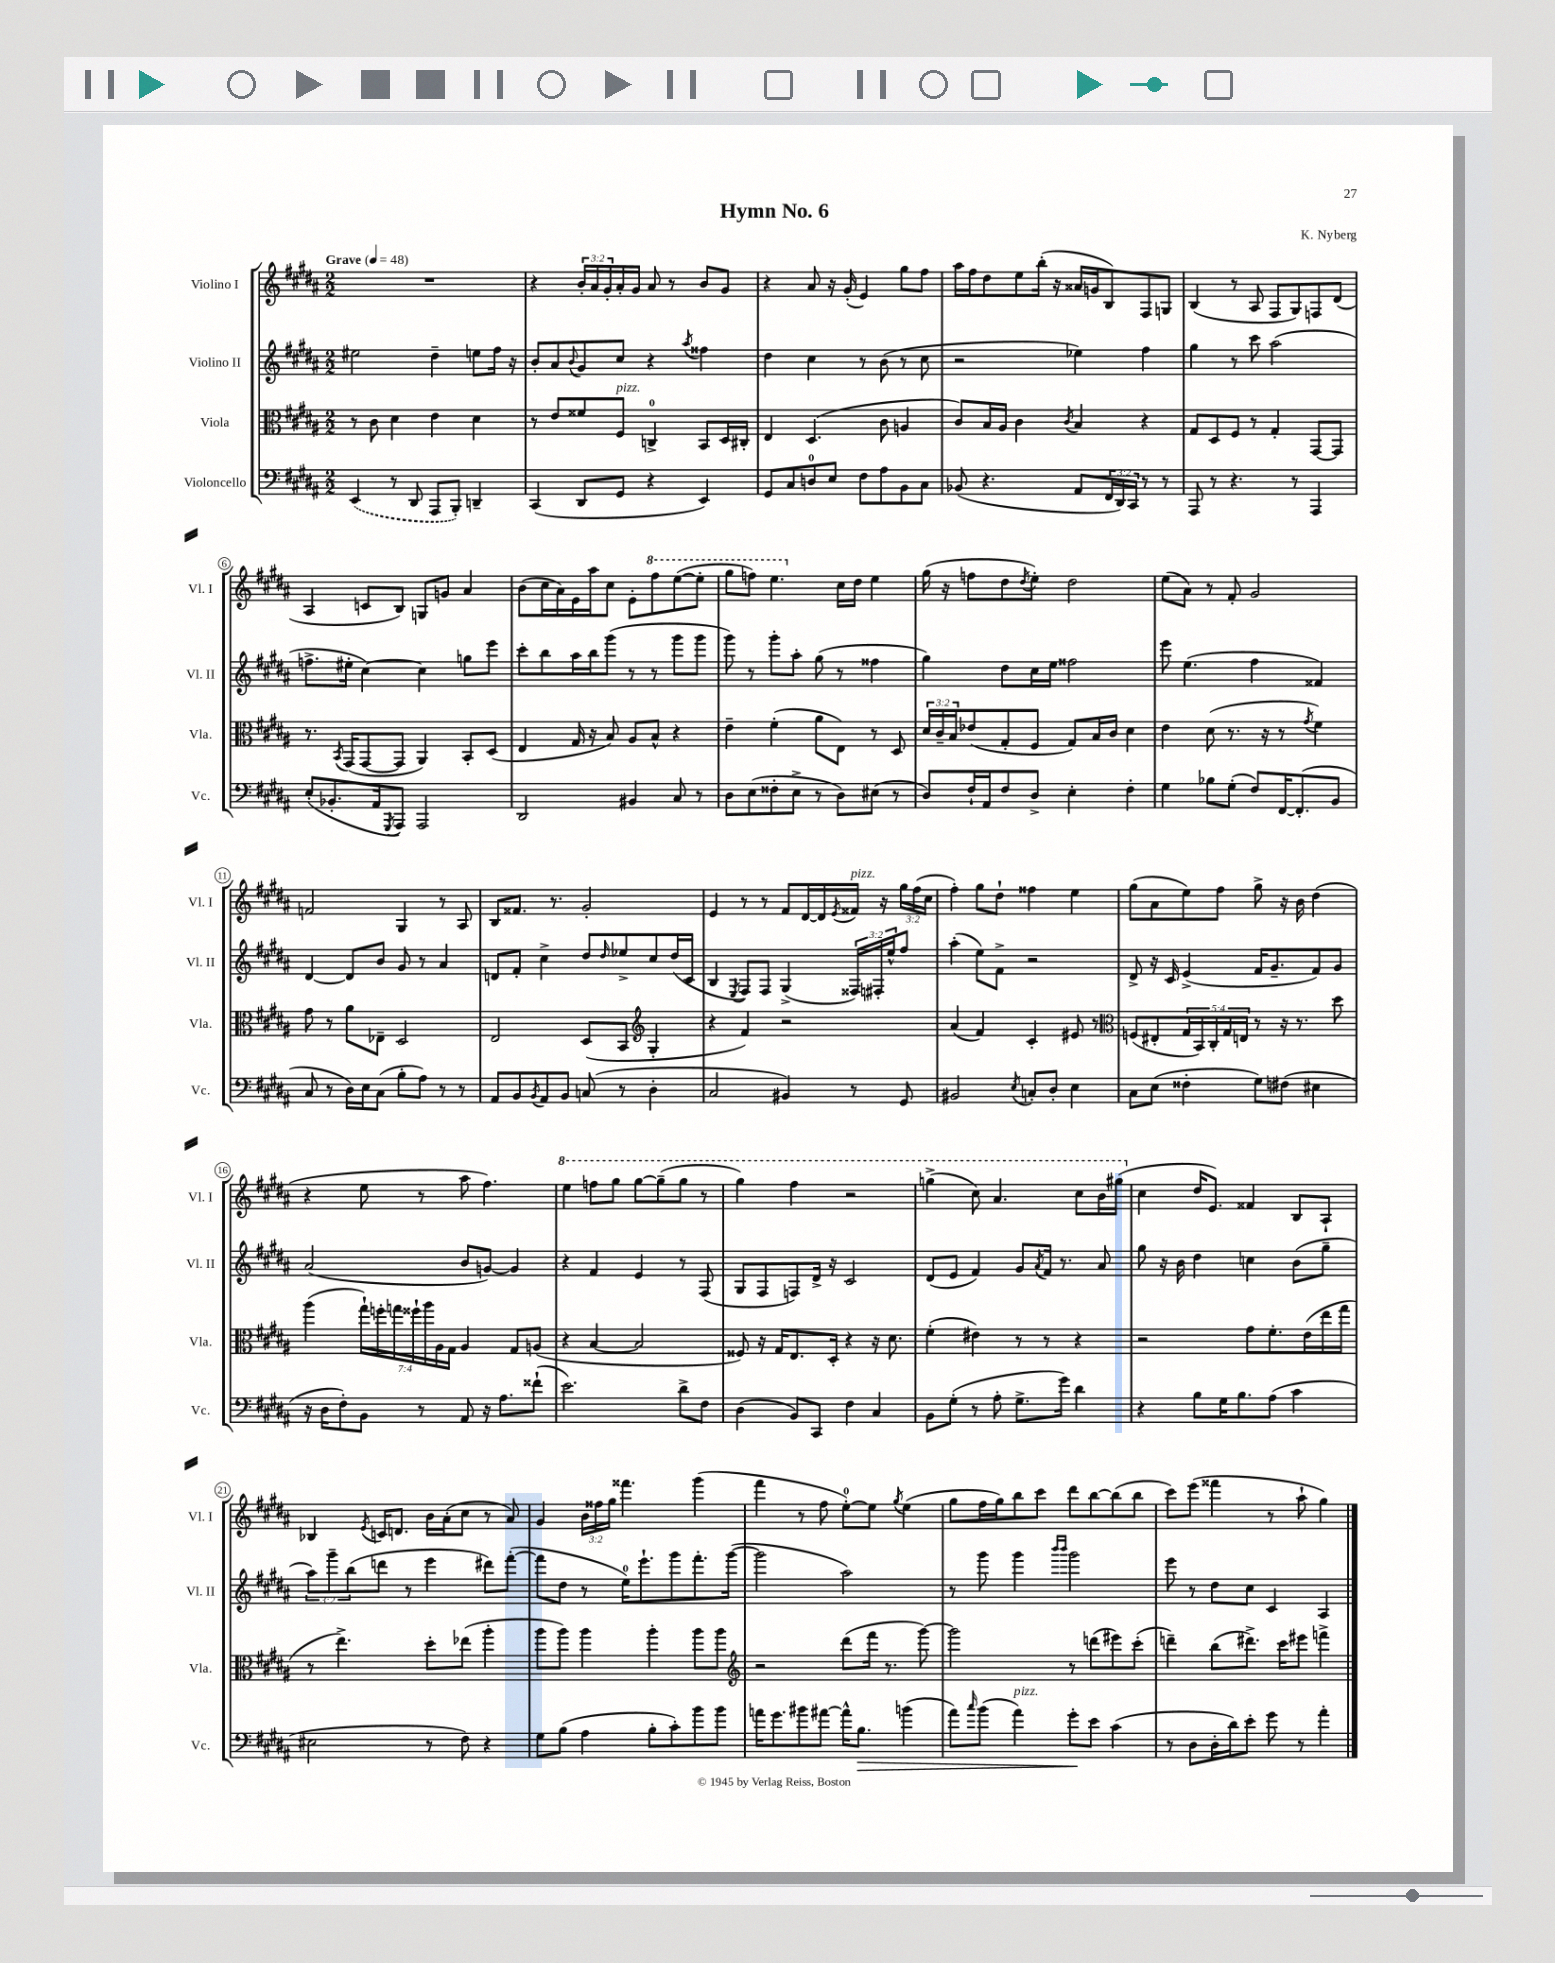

**kern	**kern	**kern	**kern
*staff4	*staff3	*staff2	*staff1
*clefF4	*clefC3	*clefG2	*clefG2
*k[f#c#g#d#a#]	*k[f#c#g#d#a#]	*k[f#c#g#d#a#]	*k[f#c#g#d#a#]
*M2/2	*M2/2	*M2/2	*M2/2
*MM48	*MM48	*MM48	*MM48
(4EE	8r	2ee#	1r
.	8c#	.	.
8r	4d#	.	.
8DD#	.	.	.
8AAA#	4e	4dd#~	.
8BBB')	.	.	.
4DD~	4d#	8ee	.
.	.	16ff#	.
.	.	16r	.
=	=	=	=
(4CC#	8r	8b'	4r
.	8e	8a#	.
.	.	8qqb	.
8DD#	8f##	8g#	24b'
.	.	.	24a#
.	.	.	24g#'
8GG#	8F#	8cc#	16a#'
.	.	.	16g#
4r	4C^	4r	8a#
.	.	.	8r
.	.	8qaa#	.
4EE)	8BB	4ff##	8b
.	16D#	.	8g#
.	16C#'	.	.
=	=	=	=
8GG#	4E	4dd#	4r
8C#	.	.	.
8D	(4.D#	4cc#	8a#
8E	.	.	16r
.	.	.	(16g#'
8F#	.	8r	4e)
8A#	8c#	(8b	.
8BB	4A	8r	8gg#
8C#	.	8cc#	8ff#
=	=	=	=
(8BB-	8c#)	2r	16aa#
.	.	.	16ff#
4.r	16B	.	8dd#
.	16A#	.	.
.	4c#	.	8ee
.	.	.	(16bb'
.	.	.	16r
.	8qc#	.	.
8AA#	4B	4ee-)	16a##
.	.	.	16g
24FF#	.	.	8B)
24DD#)	.	.	.
24CC#	.	.	.
8r	4r	4ff#	8F#
8r	.	.	8G
=	=	=	=
8AAA#	8G#	4gg#	(4B
8r	8D#	.	.
4.r	8F#	8r	8r
.	8r	8ccc#	8A#
.	4G#'	(2aa#	8F#
8r	.	.	8G#)
4AAA#	[8GG#	.	8F
.	8GG#]	.	(8d#
=	=	=	=
(8E'	8.r	8.ff^	4A#
8.BB-'	.	.	.
.	8qBB	.	.
.	(16GG#	16ee#'	.
.	[8GG#	[4cc#)	8c
16AA#	.	.	.
8qGGG#	.	.	.
8AAA#)	8GG#]	.	8B)
2AAA#	4AA#)	4cc#]	8G
.	.	.	8g
.	8BB'	8gg	4a#
.	(8D#	8eee	.
=	=	=	=
2DD#	4E	8ccc#'	(8b
.	.	8bb	16cc#
.	.	.	16a#)
.	16G#	16aa#	16e
.	16r	16bb	16aa#
.	8B)	(8ggg#	8cc#
4BB#	8A#	8r	8e'
.	8B^^	8r	8fff#
8C#	4r	8ggg#	([8eee
8r	.	8ggg#	8eee']
=	=	=	=
8D#	4e~	8ggg#)	8ggg#
(8E	.	8r	8fff)
8F##'	(4f#'	8ggg#'	4.eee
8E^	.	8aa#'	.
8r	8a#	(8gg#	.
8D#)	8E)	8r	16cc#
.	.	.	16dd#
(8E#	8r	4ff##	4ee
8r	8D#	.	.
=	=	=	=
8D#)	24d#	4gg#)	(16gg#
.	24c#~	.	.
.	.	.	16r
.	24B	.	.
16F#`	(8e-	.	8ff
16AA#	.	.	.
8F#	8G#'	8dd#	8dd#
.	.	.	8qdd#
8D#^	8F#	16cc#	8ee')
.	.	16ee	.
4E'	8G#)	2ff##	2dd#
.	16B	.	.
.	16c#	.	.
4F#'	4d#	.	.
=	=	=	=
4G#	4e	8eee	(8ee
.	.	(4.ee	8a#)
8B-	(8d#	.	8r
(8G#'	8.r	.	8f#'
8F#)	.	4ff#	2g#
.	16r	.	.
[16FF#	8r	.	.
(8.FF#']	.	.	.
.	8qg#	.	.
.	4f#)	4f##)	.
8BB	.	.	.
=	=	=	=
8C#	8g#	[4d#	2f
8r	8r	.	.
16D#)	8a#	8d#]	.
16E	.	.	.
(8C#	8E-~	8b	.
8B'	2D#	8g#	4G#
8A#)	.	8r	.
8r	.	4a#	8r
8r	.	.	8A#
=	=	=	=
8AA#	2E	8d	8B
8BB	.	8f#'	8.f##
8qBB	.	.	.
8AA#	.	4cc#^	.
.	.	.	8.r
8BB	.	.	.
(8C	(8D#	8dd#	2g#'
.	.	16qqdd#	.
8r	8BB	8ee-^	.
*	*clefG2	*	*
4D#'	4G#'	8cc#	.
.	.	(16dd#	.
.	.	16c#	.
=	=	=	=
2C#	4r	4B	4e
.	.	8qE	.
.	4f#)	8F#)	8r
.	.	8F#	8r
4BB#)	2r	(4G#^	8f#
.	.	.	[16d#
.	.	.	16d#]
.	.	.	8qe
8r	.	24F##)	16f##
.	.	24F#'	.
.	.	.	16r
.	.	24ee^^	.
8GG#	.	8ff#	24gg#
.	.	.	(24ff#
.	.	.	24cc#
=	=	=	=
2BB#	(4a#	(4aa#'	4ff#')
.	4f#)	8ee)	8gg#
.	.	8f#^	8dd#`
8qE	.	.	.
8C'	4c#'	2r	4ff##
8D#'	.	.	.
4E	8e#	.	4ee
.	8r	.	.
=	=	=	=
*	*clefC3	*	*
8C#	(8F	8d#^	(8gg#
(8E	8E#'	16r	8a#
.	.	16c#	.
4F##'	20G#	(4e^	8ee)
.	20BB)	.	.
.	20C#'	.	.
.	.	.	8ff#
.	20G#	.	.
.	20E	.	.
8G#)	8r	16f#	8gg#^
.	.	8.g#~	.
(8F#	16r	.	16r
.	8.r	.	16b
4E#	.	8f#)	(4dd#
.	8dd#	8g#	.
=	=	=	=
16r	(4aa#	(2a#	4r
16D#	.	.	.
8F#')	.	.	.
8BB	28gg#`)	.	8ee
.	28ff'	.	.
.	28gg	.	.
.	28ff##`	.	.
8r	.	.	8r
.	28aa#	.	.
.	28A#	.	.
.	28G#	.	.
8AA#	4A#	8b	8aa#
16r	.	[8g)	4.ff#)
8.A#	.	.	.
.	8G#	4g]	.
(8f##`	(8A	.	.
=	=	=	=
2.e)	4r	4r	4eee
.	[4B	4f#	8fff
.	.	.	8ggg#
.	2B]	4e	[8ggg#
.	.	.	(8ggg#~]
8d#^	.	8r	8ggg#
8F#	.	(8F#	8r
=	=	=	=
(4D#	8F##)	8G#	4ggg#)
.	16r	8F#	.
.	16G#	.	.
8BB)	8.E	8F)	4fff#
8CC#	.	16d#^	.
.	16D#'	16r	.
4F#	4r	2c#	2r
4C#	16r	.	.
.	8.d#	.	.
=	=	=	=
8BB	(4f#'	(8d#	(4ggg^
(8G#'	.	8e	.
8r	4e#)	4f#)	8ccc#)
8A#'	.	.	4.aa#
8.G#^	8r	8g#	.
.	.	8qa#	.
.	8r	16f#	.
16g#)	.	8.r	.
4d#	4r	.	8ccc#
.	.	8a#	16bb
.	.	.	(16ggg#
=	=	=	=
4r	2r	8gg#	4cc#
.	.	16r	.
.	.	16b	.
8B	.	4dd#	16dd#
.	.	.	8.e)
16G#	.	.	.
8.B	.	.	.
.	8g#	4cc	4f##
(8A#	8.f#'	.	.
4c#	.	(8b	8B
.	(16e	.	.
.	16ee	8gg#~	8A#`
.	16gg#	.	.
=	=	=	=
2E#	8r	12aa#)	4B-
.	.	12ggg#~	.
.	4.ee^)	.	.
.	.	(12bb	.
.	.	.	8qe
.	.	8ddd	16c
.	.	.	8.d
.	.	8r	.
8r	8dd#'	4eee	16b
.	.	.	(16a#'
8F#)	(8ee-	.	8cc#
4r	4aa#'	8ddd#)	8r
.	.	([8fff#'	8a#)
=	=	=	=
8G#	8aa#	8fff#]	4g#
(8B	8aa#)	8dd#	.
4A#	4aa#	8r	24b
.	.	.	24ff##
.	.	.	24gg#
.	.	16ee)	4.fff##
.	.	8.eee`	.
8B'	4aa#'	.	.
8c#')	.	8ggg#	.
8b	8aa#	8.fff#'	(4ggg#
8b	8aa#	.	.
.	.	([16ggg#	.
=	=	=	=
*	*clefG2	*	*
16a	2r	2ggg#]	4fff#
8.g#	.	.	.
8b#	.	.	8r
[8a#	.	.	8ff#
16a#^^]	(8ddd#	2aa#)	[8ee')
8.B	.	.	.
.	16fff#	.	8ee]
.	8.r	.	.
.	.	.	8qgg#
(4b	.	.	(4ee
.	[8ggg#)	.	.
=	=	=	=
8a#)	2ggg#]	8r	8gg#
16qqcc#	.	.	.
(8b	.	8ggg#	16ff#
.	.	.	16gg#)
4a#)	.	4ggg#	8bb
.	.	.	8ccc#
.	.	16qqbbb	.
.	.	16qqbbb	.
8g#'	8r	2ggg#	8ddd#
8e	(8ddd	.	[8bb
(4c#	8eee#)	.	(8bb]
.	(8ccc#'	.	8bb
=	=	=	=
8r	4ddd~)	8eee	8ccc#)
8D#	.	8r	(8eee
16D#'	(8bb	8dd#	4fff##
16d#)	.	.	.
8e'	8.ddd#^)	8cc#	.
8g#	.	4c#	8r
.	16ccc#	.	.
8r	8eee#	.	8aa#`
4a#'	4fff^	4A#	4gg#)
==	==	==	==
*-	*-	*-	*-
